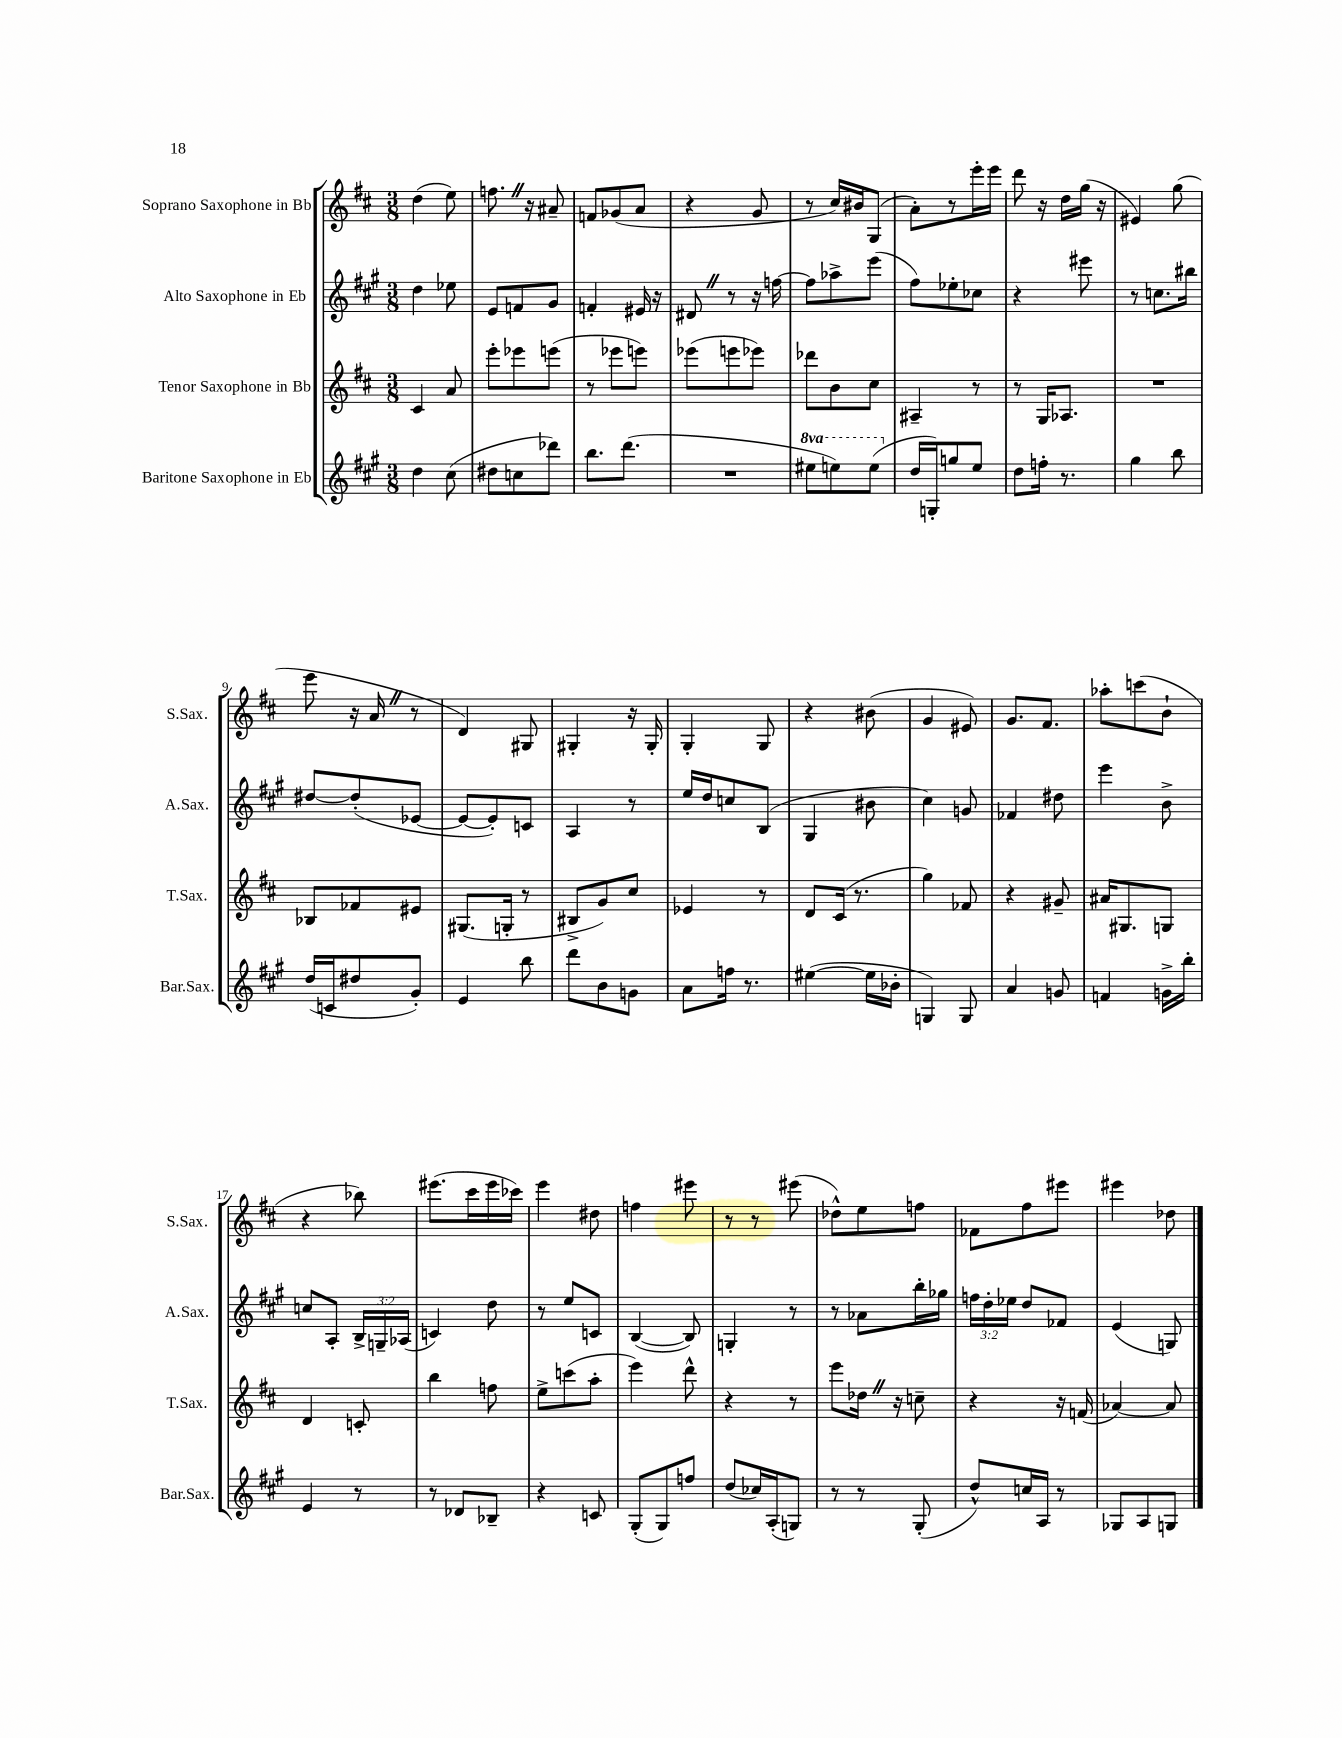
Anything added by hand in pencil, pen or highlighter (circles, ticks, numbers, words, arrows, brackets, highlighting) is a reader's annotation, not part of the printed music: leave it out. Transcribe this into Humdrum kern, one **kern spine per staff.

**kern	**kern	**kern	**kern
*part4	*part3	*part2	*part1
*staff4	*staff3	*staff2	*staff1
*I"Baritone Saxophone in Eb	*I"Tenor Saxophone in Bb	*I"Alto Saxophone in Eb	*I"Soprano Saxophone in Bb
*I'Bar.Sax.	*I'T.Sax.	*I'A.Sax.	*I'S.Sax.
*clefG2	*clefG2	*clefG2	*clefG2
*k[f#c#g#]	*k[f#c#]	*k[f#c#g#]	*k[f#c#]
*M3/8	*M3/8	*M3/8	*M3/8
=1	=1	=1	=1
4dd\	4c#/	4dd\	(4dd\
(8cc#\	8a/	8ee-X\	8ee\)
=2	=2	=2	=2
8dd#X\L	8eee'\L	8e/L	8.ffnZ\
8ccn\	8eee-X\	8fn/	.
.	.	.	16r
8ddd-X\J)	(8eeen\J	8g#/J	8a#X~/
=3	=3	=3	=3
8.bb\L	8r	4fn'/	8fn/L
.	8eee-X\L	.	(8g-X/
(8.ddd\J	.	.	.
.	8eeen\J)	16e#X/	8a/J
.	.	16r	.
=4	=4	=4	=4
4.r	(8eee-X\L	8d#XZ/	4r
.	8eeen\	8r	.
.	8eee-X\J)	16r	8g/
.	.	[16ffn\	.
=5	=5	=5	=5
*8va	*	*	*
8eee#X\L	8ddd-X\L	8ff\L]	8r
8eeen\)	8b\	8aa-X^\	16cc#/LL)
.	.	.	16b#X/J
(8eee\J	8cc#\J	(8eee\J	(8G/J
=6	=6	=6	=6
*X8va	*	*	*
16dd/LL	4A#X~/	8ff#\L)	8a'\L)
16Gn'/J)	.	.	.
8ggn/	.	8ee-X'\	8r
8ee/J	8r	8cc-X\J	16eee'\L
.	.	.	16eee\JJ
=7	=7	=7	=7
8dd\L	8r	4r	8ddd\
16ffn'\Jk	16G/KL	.	16r
8.r	8.A-X/J	.	16dd\LL
.	.	8eee#X\	(16gg\JJ
.	.	.	16r
=8	=8	=8	=8
4gg#\	4.r	8r	4e#X/)
.	.	8.ccn\L	.
8bb\	.	.	(8gg\
.	.	16bb#X\Jk	.
!!LO:LB:g=z
=9	=9	=9	=9
(16dd/LL	8B-X/L	[8dd#X/L	8eee\
16cn/J	.	.	.
8dd#X/	8f-X/	(8dd#'/]	16r
.	.	.	16aZ/
8g#'/J)	8e#X/J	[8e-X/J	8r
=10	=10	=10	=10
4e/	(8.G#X/L	8e-/L_	4d/)
.	.	8e-'/])	.
.	16Gn'/Jk	.	.
8bb\	8r	8cn/J	8G#X/
=11	=11	=11	=11
8ddd\L	8B#X^/L	4A/	4G#X'/
8b\	8g/)	.	.
8gn\J	8cc#/J	8r	16r
.	.	.	16G#'/
=12	=12	=12	=12
8a\L	4e-X/	16ee/LL	4G'/
.	.	16dd/J	.
16ffn\Jk	.	8ccn/	.
8.r	.	.	.
.	8r	(8B/J	8G/
=13	=13	=13	=13
([4ee#X\	8d/L	4G#/	4r
.	(16c#/Jk	.	.
.	8.r	.	.
16ee#\LL]	.	8b#X\	(8b#X\
16b-X'\JJ	.	.	.
=14	=14	=14	=14
4Gn/)	4gg\)	4cc#\)	4g/
8G/	8f-X/	8gn/	8e#X/)
=15	=15	=15	=15
4a/	4r	4f-X/	8.g/L
.	.	.	8.f#/J
8gn/	8g#X~/	8dd#X\	.
=16	=16	=16	=16
4fn/	16a#X/KL	4eee\	8aa-X'\L
.	8.G#X/	.	.
.	.	.	(8cccn\
16gn^\LL	8Gn/J	8b^\	8b`\J
16bb'\JJ	.	.	.
!!LO:LB:g=z
=17	=17	=17	=17
4e/	4d/	8ccn/L	4r
.	.	8A'/J	.
8r	8cn'/	24B^/LL	8bb-X\)
.	.	24Gn~/	.
.	.	(24A-X/JJ	.
=18	=18	=18	=18
8r	4bb\	4cn/)	(8.eee#X\L
8d-X/L	.	.	.
.	.	.	16ccc#\L
8B-X~/J	8ffn\	8dd\	16eee#\
.	.	.	16ccc-X\JJ)
=19	=19	=19	=19
4r	8ee^\L	8r	4eee\
.	(8cccn\	8ee/L	.
8cn/	8aa'\J	8cn/J	8dd#X\
=20	=20	=20	=20
(8G#'/L	4eee\)	([4B/	4ffn\
8G#/)	.	.	.
8ffn/J	8ddd^^\	8B/])	8eee#X\
=21	=21	=21	=21
(8dd/L	4r	4Gn'/	8r
16cc-X/L)	.	.	8r
(16A'/J	.	.	.
8Gn/J)	8r	8r	(8eee#X\
=22	=22	=22	=22
8r	8eee\L	8r	8dd-X^^\L)
8r	16dd-XZ\Jk	8a-X\L	8ee\
.	16r	.	.
(8G#'/	8ccn~\	16bb'\L	8ffn\J
.	.	16gg-X\JJ	.
=23	=23	=23	=23
8dd^^/L)	4r	24ffn\LL	8f-X\L
.	.	24dd'\	.
.	.	24ee-X\JJ	.
16ccn/L	.	8dd/L	8ff#\
16A/JJ	.	.	.
8r	16r	8f-X/J	8eee#X\J
.	(16fn/	.	.
=24	=24	=24	=24
8G-X/L	[4a-X/)	(4e/	4eee#X\
8A/	.	.	.
8Gn/J	8a-/]	8Gn/)	8dd-X\
==	==	==	==
*-	*-	*-	*-
